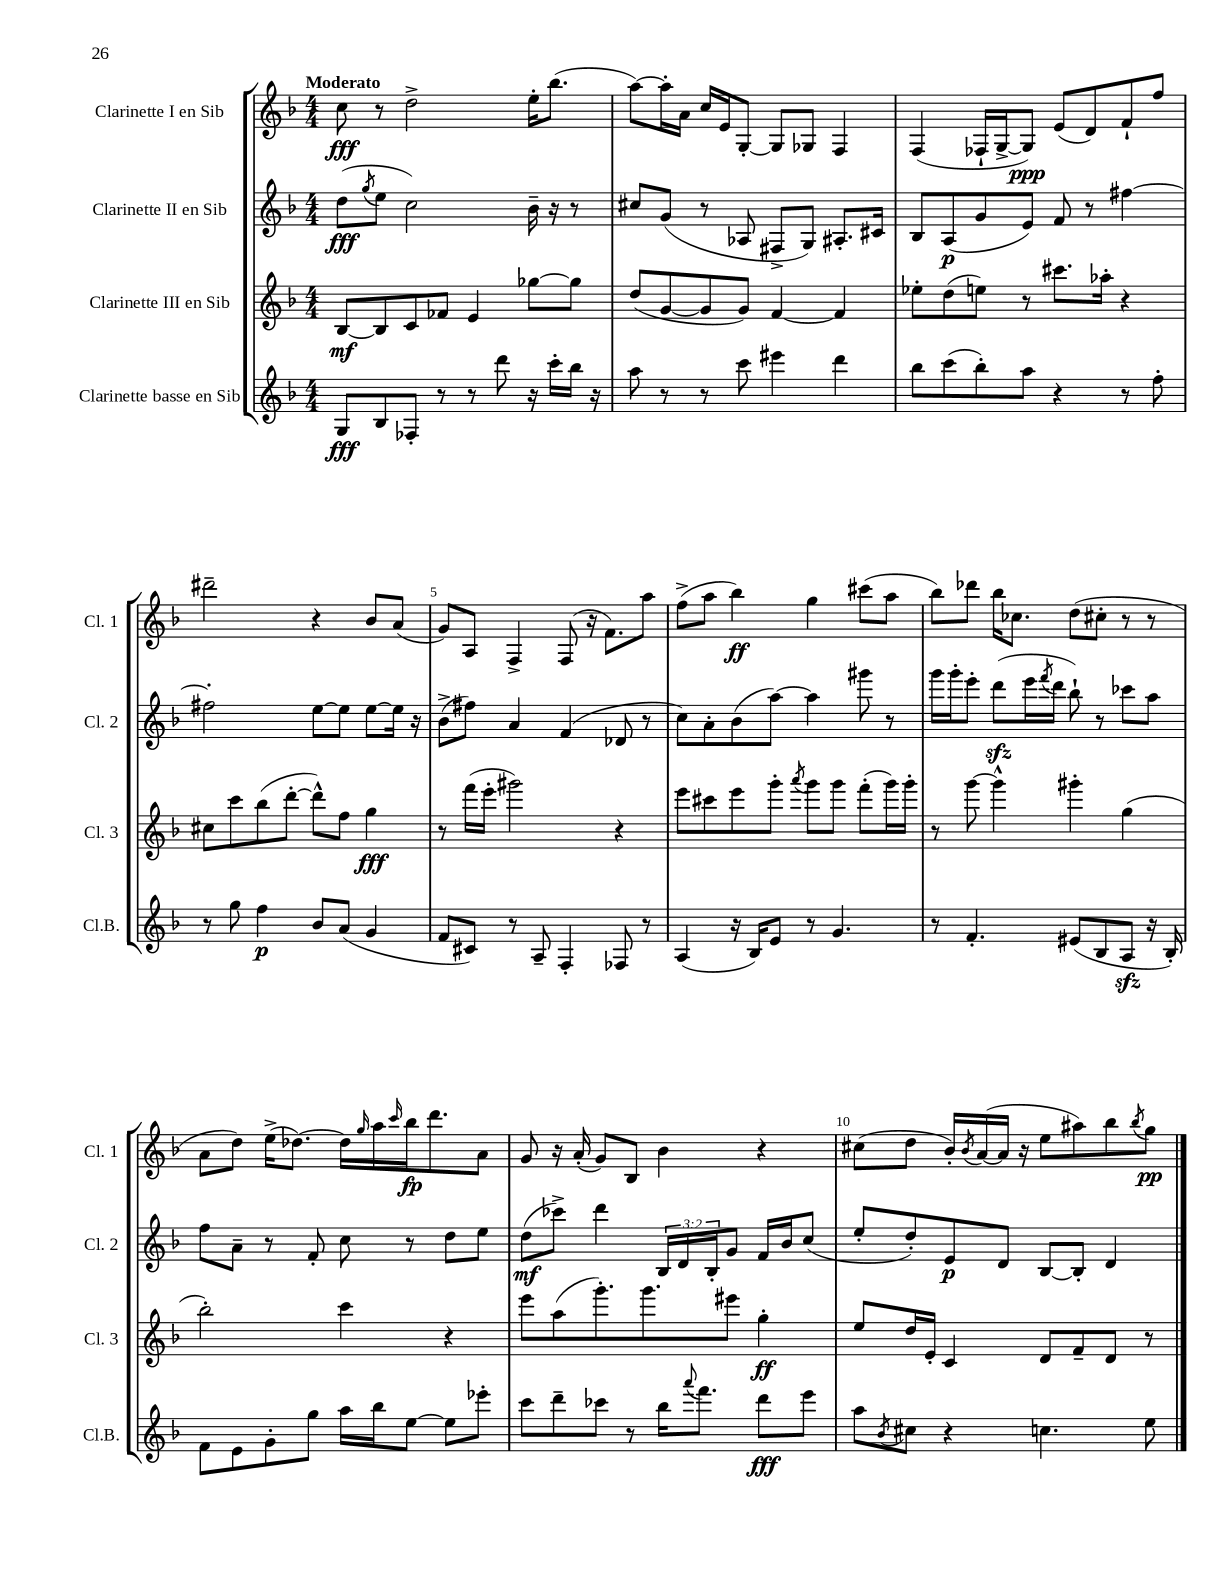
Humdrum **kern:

**kern	**dynam	**kern	**dynam	**kern	**dynam	**kern	**dynam
*part4	*part4	*part3	*part3	*part2	*part2	*part1	*part1
*staff4	*staff4	*staff3	*staff3	*staff2	*staff2	*staff1	*staff1
*I"Clarinette basse en Sib	*	*I"Clarinette III en Sib	*	*I"Clarinette II en Sib	*	*I"Clarinette I en Sib	*
*I'Cl.B.	*	*I'Cl. 3	*	*I'Cl. 2	*	*I'Cl. 1	*
*clefG2	*	*clefG2	*	*clefG2	*	*clefG2	*
*k[b-]	*	*k[b-]	*	*k[b-]	*	*k[b-]	*
*M4/4	*	*M4/4	*	*M4/4	*	*M4/4	*
=1	=1	=1	=1	=1	=1	=1	=1
!	!	!	!	!	!	!LO:TX:a:B:t=Moderato	!
8G/L	fff	[8B-/L	mf	(8dd\L	fff	8cc\	fff
.	.	.	.	8qgg/	.	.	.
8B-/	.	8B-/]	.	8ee\J	.	8r	.
8F-X'/J	.	8c/	.	2cc\)	.	2dd^\	.
8r	.	8f-X/J	.	.	.	.	.
8r	.	4e/	.	.	.	.	.
8ddd\	.	.	.	.	.	.	.
16r	.	[8gg-X\L	.	16b-~\	.	16ee'\KL	.
16ccc'\LL	.	.	.	16r	.	(8.bb-\J	.
16bb-\JJ	.	8gg-\J]	.	8r	.	.	.
16r	.	.	.	.	.	.	.
=2	=2	=2	=2	=2	=2	=2	=2
8aa\	.	(8dd/L	.	8cc#X/L	.	[8aa\L)	.
8r	.	[8g/	.	(8g/J	.	16aa'\L]	.
.	.	.	.	.	.	16a\JJ	.
8r	.	8g/]	.	8r	.	16cc/LL	.
.	.	.	.	.	.	16e/J	.
8ccc\	.	8g/J)	.	8A-X/	.	[8G'/J	.
4eee#X\	.	[4f/	.	8F#X^/L	.	8G/L]	.
.	.	.	.	8G/J)	.	8G-X/J	.
4ddd\	.	4f/]	.	8.A#X'/L	.	4F/	.
.	.	.	.	16c#X/Jk	.	.	.
=3	=3	=3	=3	=3	=3	=3	=3
8bb-\L	.	8ee-X'\L	.	8B-/L	.	(4F/	.
(8ccc\	.	(8dd\	.	(8A/	p	.	.
8bb-'\)	.	8een\J)	.	8g/	.	16F-X`/LL	.
.	.	.	.	.	.	[16G^/J	.
8aa\J	.	8r	.	8e/J)	.	8G/J])	ppp
4r	.	8.ccc#X\L	.	8f/	.	(8e/L	.
.	.	.	.	8r	.	8d/)	.
.	.	16aa-X'\Jk	.	.	.	.	.
8r	.	4r	.	[4ff#X\	.	8f`/	.
8ff'\	.	.	.	.	.	8ff/J	.
!!LO:LB:g=z
=4	=4	=4	=4	=4	=4	=4	=4
8r	.	8cc#X\L	.	2ff#X'\]	.	2ddd#X~\	.
8gg\	.	8ccc\	.	.	.	.	.
4ff\	p	(8bb-\	.	.	.	.	.
.	.	[8ddd'\J	.	.	.	.	.
8b-/L	.	8ddd^^\L])	.	[8ee\L	.	4r	.
(8a/J	.	8ff\J	.	8ee\J]	.	.	.
4g/	.	4gg\	fff	[8ee\L	.	8b-/L	.
.	.	.	.	16ee\Jk]	.	(8a/J	.
.	.	.	.	16r	.	.	.
=5	=5	=5	=5	=5	=5	=5	=5
8f/L	.	8r	.	(8b-^\L	.	8g/L)	.
8c#X/J)	.	(16fff\LL	.	8ff#X\J)	.	8A/J	.
.	.	16eee'\JJ	.	.	.	.	.
8r	.	2ggg#X\)	.	4a/	.	4F^/	.
8A~/	.	.	.	.	.	.	.
4F'/	.	.	.	(4f/	.	(8F/	.
.	.	.	.	.	.	16r	.
.	.	.	.	.	.	8.f\L)	.
8F-X/	.	4r	.	8d-X/	.	.	.
8r	.	.	.	8r	.	8aa\J	.
=6	=6	=6	=6	=6	=6	=6	=6
(4A/	.	8eee\L	.	8cc\L)	.	(8ff^\L	.
.	.	8ccc#X\	.	8a'\	.	8aa\J	.
16r	.	8eee\	.	(8b-\	.	4bb-\)	ff
16B-/KL)	.	.	.	.	.	.	.
8e/J	.	8ggg'\J	.	[8aa\J)	.	.	.
.	.	8qaaa/	.	.	.	.	.
8r	.	8ggg\L	.	4aa\]	.	4gg\	.
4.g/	.	8ggg\J	.	.	.	.	.
.	.	(8fff'\L	.	8ggg#X\	.	(8ccc#X\L	.
.	.	16ggg\L)	.	8r	.	8aa\J	.
.	.	16ggg'\JJ	.	.	.	.	.
=7	=7	=7	=7	=7	=7	=7	=7
8r	.	8r	.	16ggg\LL	.	8bb-\L)	.
.	.	.	.	16ggg'\J	.	.	.
4.f'/	.	[8ggg\	.	8eee'\J	.	8ddd-X\J	.
.	.	4ggg^^\]	.	(8dddzz\L	.	16bb-\KL	.
.	.	.	.	.	.	8.cc-X\J	.
.	.	.	.	16eee\L	.	.	.
.	.	.	.	8qfff/	.	.	.
.	.	.	.	16ddd\JJ	.	.	.
(8e#X/L	.	4ggg#X'\	.	8bb-`\)	.	(8dd\L	.
8B-/	.	.	.	8r	.	8cc#X'\J	.
8Azz/J	.	(4gg\	.	8ccc-X\L	.	8r	.
16r	.	.	.	8aa\J	.	8r	.
16B-'/)	.	.	.	.	.	.	.
!!LO:LB:g=z
=8	=8	=8	=8	=8	=8	=8	=8
8f\L	.	2bb-'\)	.	8ff\L	.	8a\L	.
8e\	.	.	.	8a~\J	.	8dd\J)	.
8g'\	.	.	.	8r	.	(16ee^\KL	.
.	.	.	.	.	.	[8.dd-X\J)	.
8gg\J	.	.	.	8f'/	.	.	.
16aa\LL	.	4ccc\	.	8cc\	.	16dd-\LL]	.
.	.	.	.	.	.	16qqgg/	.
16bb-\J	.	.	.	.	.	16aa\	.
.	.	.	.	.	.	16qqccc/	.
[8ee\J	.	.	.	8r	.	16bb-\J	fp
.	.	.	.	.	.	8.ddd\	.
8ee\L]	.	4r	.	8dd\L	.	.	.
8eee-X'\J	.	.	.	8ee\J	.	8a\J	.
=9	=9	=9	=9	=9	=9	=9	=9
8ccc\L	.	8eee\L	.	(8dd\L	mf	8g/	.
8ddd~\	.	(8aa\	.	8ccc-X^\J)	.	16r	.
.	.	.	.	.	.	(16a'/	.
8ccc-X\J	.	8.ggg'\)	.	4ddd\	.	8g/L)	.
8r	.	.	.	.	.	8B-/J	.
.	.	8.ggg\	.	.	.	.	.
16bb-\KL	.	.	.	24B-/LL	.	4b-\	.
.	.	.	.	24d/	.	.	.
8qqaaa/	.	.	.	.	.	.	.
8.fff\J	.	.	.	.	.	.	.
.	.	.	.	24B-'/J	.	.	.
.	.	8eee#X\J	.	8g/J	.	.	.
8ddd\L	fff	4gg'\	ff	16f/LL	.	4r	.
.	.	.	.	16b-/J	.	.	.
8eee\J	.	.	.	(8cc/J	.	.	.
=10	=10	=10	=10	=10	=10	=10	=10
8aa\L	.	8ee/L	.	8ee'/L	.	(8cc#X\L	.
8qb-/	.	.	.	.	.	.	.
8cc#X\J	.	16dd/L	.	8dd'/)	.	8dd\J	.
.	.	16e'/JJ	.	.	.	.	.
4r	.	4c/	.	8e/	p	16b-'/LL)	.
.	.	.	.	.	.	8qb-/	.
.	.	.	.	.	.	([16a/	.
.	.	.	.	8d/J	.	16a/JJ]	.
.	.	.	.	.	.	16r	.
4.ccn\	.	8d/L	.	[8B-/L	.	8ee\L	.
.	.	8f~/	.	8B-'/J]	.	8aa#X\)	.
.	.	8d/J	.	4d/	.	8bb-\	.
.	.	.	.	.	.	8qbb-/	.
8ee\	.	8r	.	.	.	8gg\J	pp
==	==	==	==	==	==	==	==
*-	*-	*-	*-	*-	*-	*-	*-
